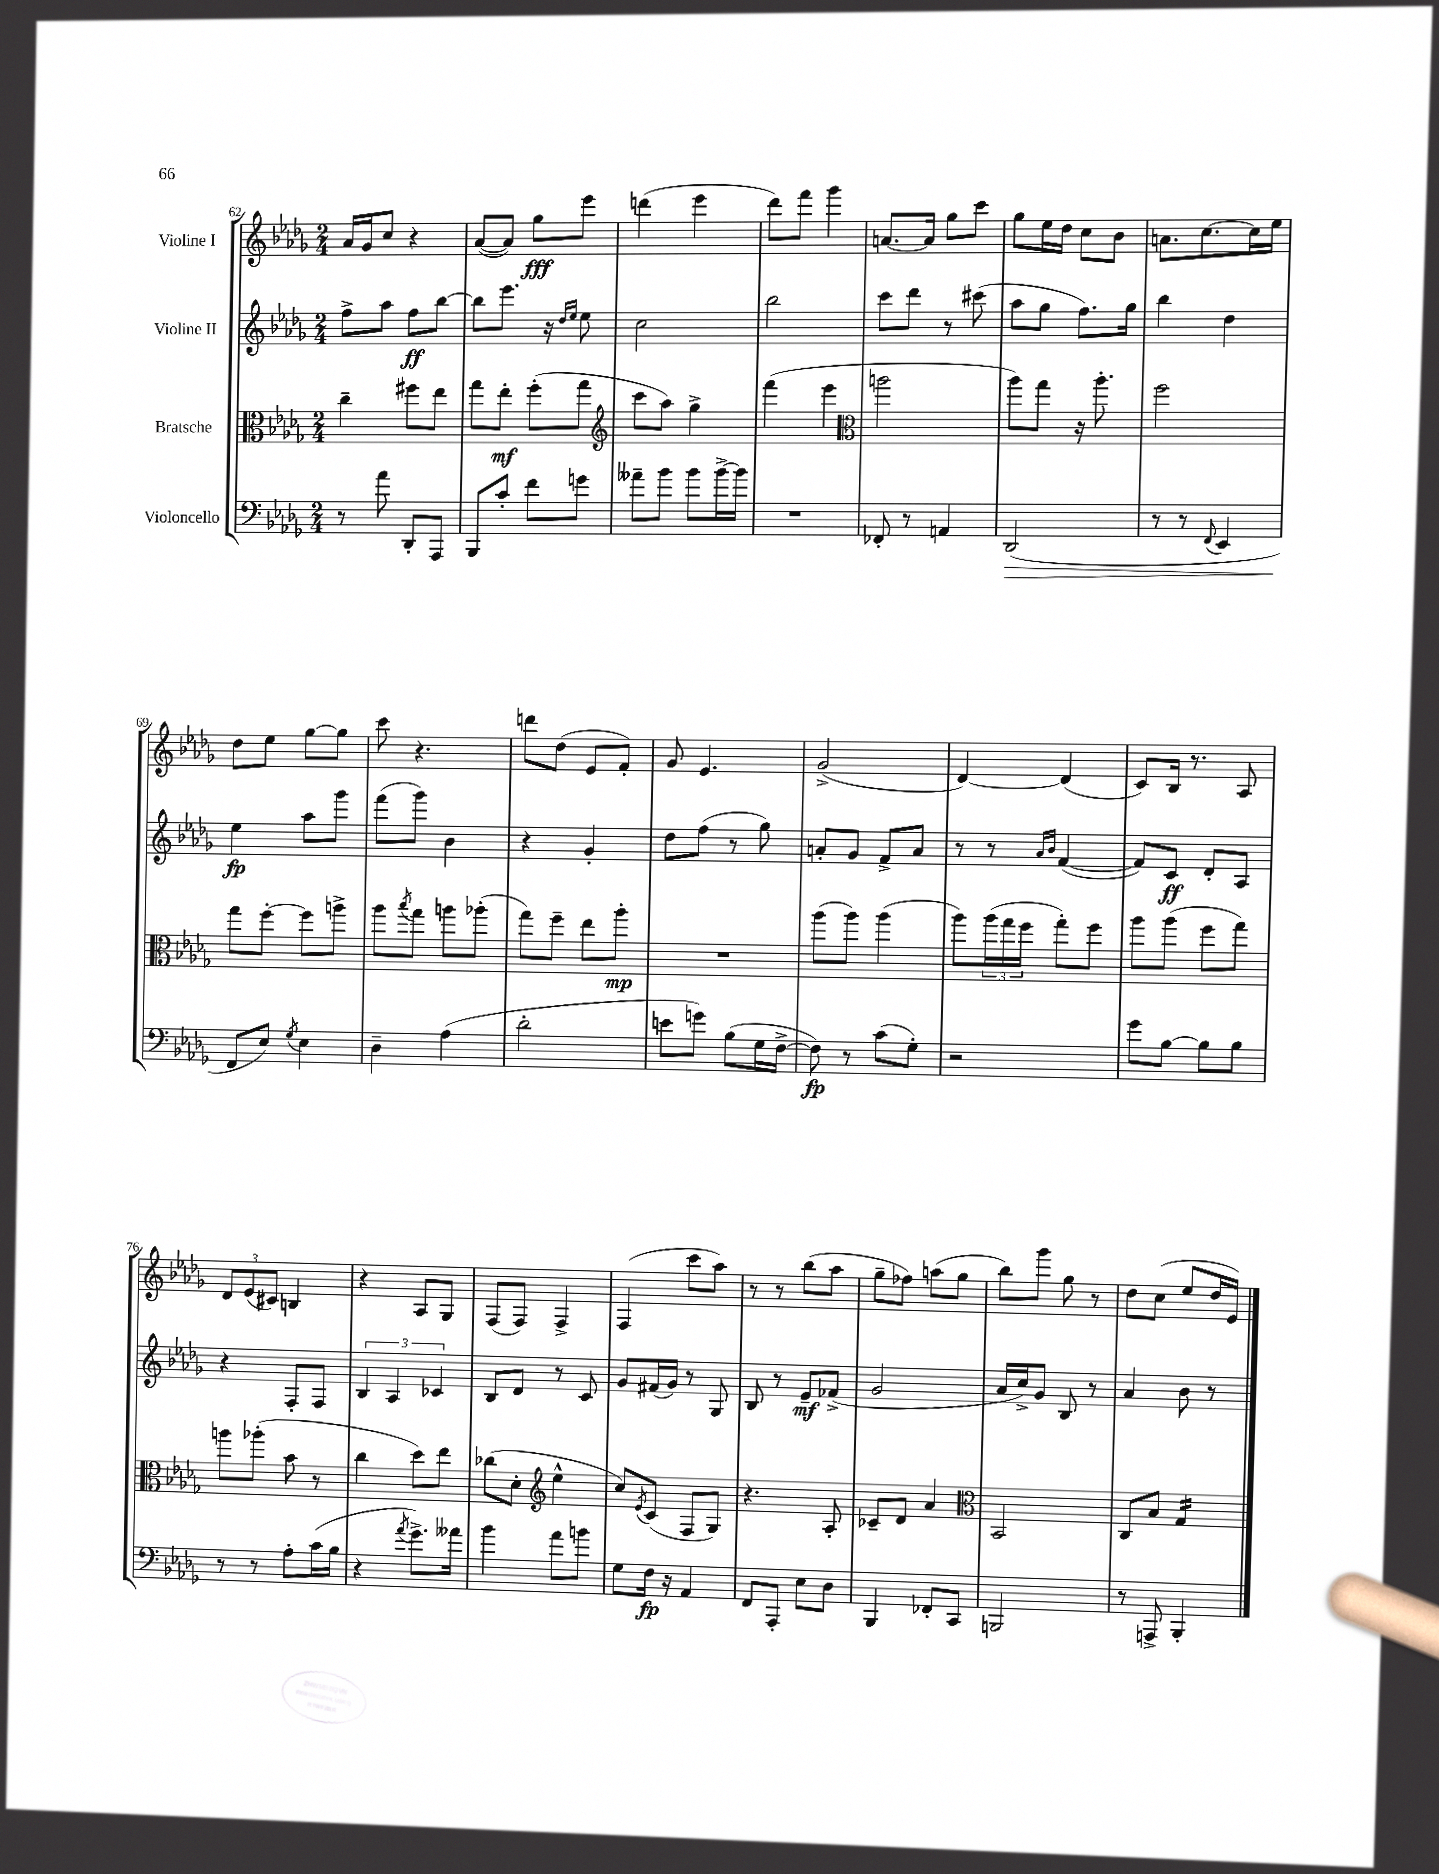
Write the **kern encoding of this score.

**kern	**kern	**kern	**kern
*staff4	*staff3	*staff2	*staff1
*clefF4	*clefC3	*clefG2	*clefG2
*k[b-e-a-d-g-]	*k[b-e-a-d-g-]	*k[b-e-a-d-g-]	*k[b-e-a-d-g-]
*M2/4	*M2/4	*M2/4	*M2/4
8r	4cc~	8ff^	16a-
.	.	.	16g-
8a-	.	8aa-	8cc
8DD-'	8ff#	8ff	4r
8AAA-	8ee-	[8bb-	.
=	=	=	=
8BBB-	8gg-	8bb-]	([8a-
8c'	8ee-'	8.eee-	8a-])
8f	(8ff'	.	8gg-
.	.	16r	.
.	.	16qqdd-	.
.	.	16qqee-	.
8g	8gg-	8ee-	8eee-
=	=	=	=
*	*clefG2	*	*
8a--~	8ccc	2cc	(4ddd
8b-	8aa-)	.	.
8b-	4gg-^	.	4eee-
[16b-^	.	.	.
16b-]	.	.	.
=	=	=	=
2r	(4fff	2bb-	8ddd-)
.	.	.	8fff
.	4eee-	.	4ggg-
=	=	=	=
*	*clefC3	*	*
8FF-'	2aa	8ccc	[8.a
8r	.	8ddd-	.
.	.	.	16a]
4AA	.	8r	8gg-
.	.	(8ccc#	8ccc
=	=	=	=
(2DD-	8aa-)	8aa-	8gg-
.	8gg-	8gg-	16ee-
.	.	.	16dd-
.	16r	8.ff)	8cc
.	8.aa-'	.	.
.	.	.	8b-
.	.	16gg-	.
=	=	=	=
8r	2ff	4bb-	8.a
8r	.	.	.
.	.	.	[8.cc
8qqFF	.	.	.
4EE-	.	4dd-	.
.	.	.	16cc]
.	.	.	16ee-
=	=	=	=
8FF	8gg-	4ee-	8dd-
8E-)	[8ff'	.	8ee-
8qG-	.	.	.
4E-	8ff]	8aa-	[8gg-
.	8aa^	8ggg-	8gg-]
=	=	=	=
4D-~	8aa-	(8fff	8ccc
.	8qbb-	.	.
.	8gg-	8ggg-)	4.r
(4A-	8aa	4b-	.
.	(8aa-'	.	.
=	=	=	=
2d-'	8gg-)	4r	8ddd
.	8ff~	.	(8dd-
.	8ee-	4g-'	8e-
.	8aa-'	.	8f')
=	=	=	=
8e	2r	8dd-	8g-
8g)	.	(8ff	4.e-
(8B-	.	8r	.
16G-	.	8gg-)	.
[16F^	.	.	.
=	=	=	=
8F])	(8aa-	8a'	(2g-^
8r	8aa-)	8g-	.
(8c	(4aa-	8f^	.
8G-')	.	8a	.
=	=	=	=
2r	8aa-)	8r	[4d-)
.	(24aa-	8r	.
.	24gg-	.	.
.	24ff	.	.
.	.	16qqa-	.
.	.	16qqb-	.
.	8gg-')	([4f	(4d-]
.	8ff	.	.
=	=	=	=
8g-	8aa-	8f])	8c)
[8B-	(8aa-	8c	16B-
.	.	.	8.r
8B-]	8ff	8d-'	.
8B-	8gg-)	8A-	8A-
=	=	=	=
8r	8aa	4r	12d-
.	.	.	(12e-
8r	(8aa-'	.	.
.	.	.	12c#)
8A-'	8b-	8F'	4B
(16c	8r	8F	.
16B-	.	.	.
=	=	=	=
4r	4cc	6B-	4r
.	.	6A-	.
8qa-	.	.	.
8.g-^)	8dd-)	.	8A-
.	.	6c-	.
.	8ee-	.	8G-
16a--	.	.	.
=	=	=	=
4b-	(8cc-	8B-	(8F
.	8d-'	8d-	8F)
*	*clefG2	*	*
8a-	4ee-^^	8r	4F^
8b	.	8c	.
=	=	=	=
8G-	8cc)	8g-	(4F
.	8qe-	.	.
16F	(8c	(16f#	.
16r	.	16g-)	.
4AA-	8F	8r	8ccc
.	8G-)	8G-	8aa-)
=	=	=	=
8FF	4.r	8B-	8r
8AAA-'	.	8r	8r
8E-	.	8e-~	(8bb-
8D-	8A-'	(8f-^	8aa-
=	=	=	=
4BBB-	8c-~	2g-	8gg-~
.	8d-	.	8ff-)
8FF-'	4a-	.	(8aa
8CC	.	.	8gg-
=	=	=	=
*	*clefC3	*	*
2BBB	2BB-	16a-	8bb-)
.	.	16cc^)	.
.	.	8g-	8ggg-
.	.	8B-	8gg-
.	.	8r	8r
=	=	=	=
8r	8C	4a-	8dd-
8AAA^	8B-	.	(8cc
4BBB-'	4G-	8b-	8ee-
.	.	8r	16dd-
.	.	.	16e-)
==	==	==	==
*-	*-	*-	*-
